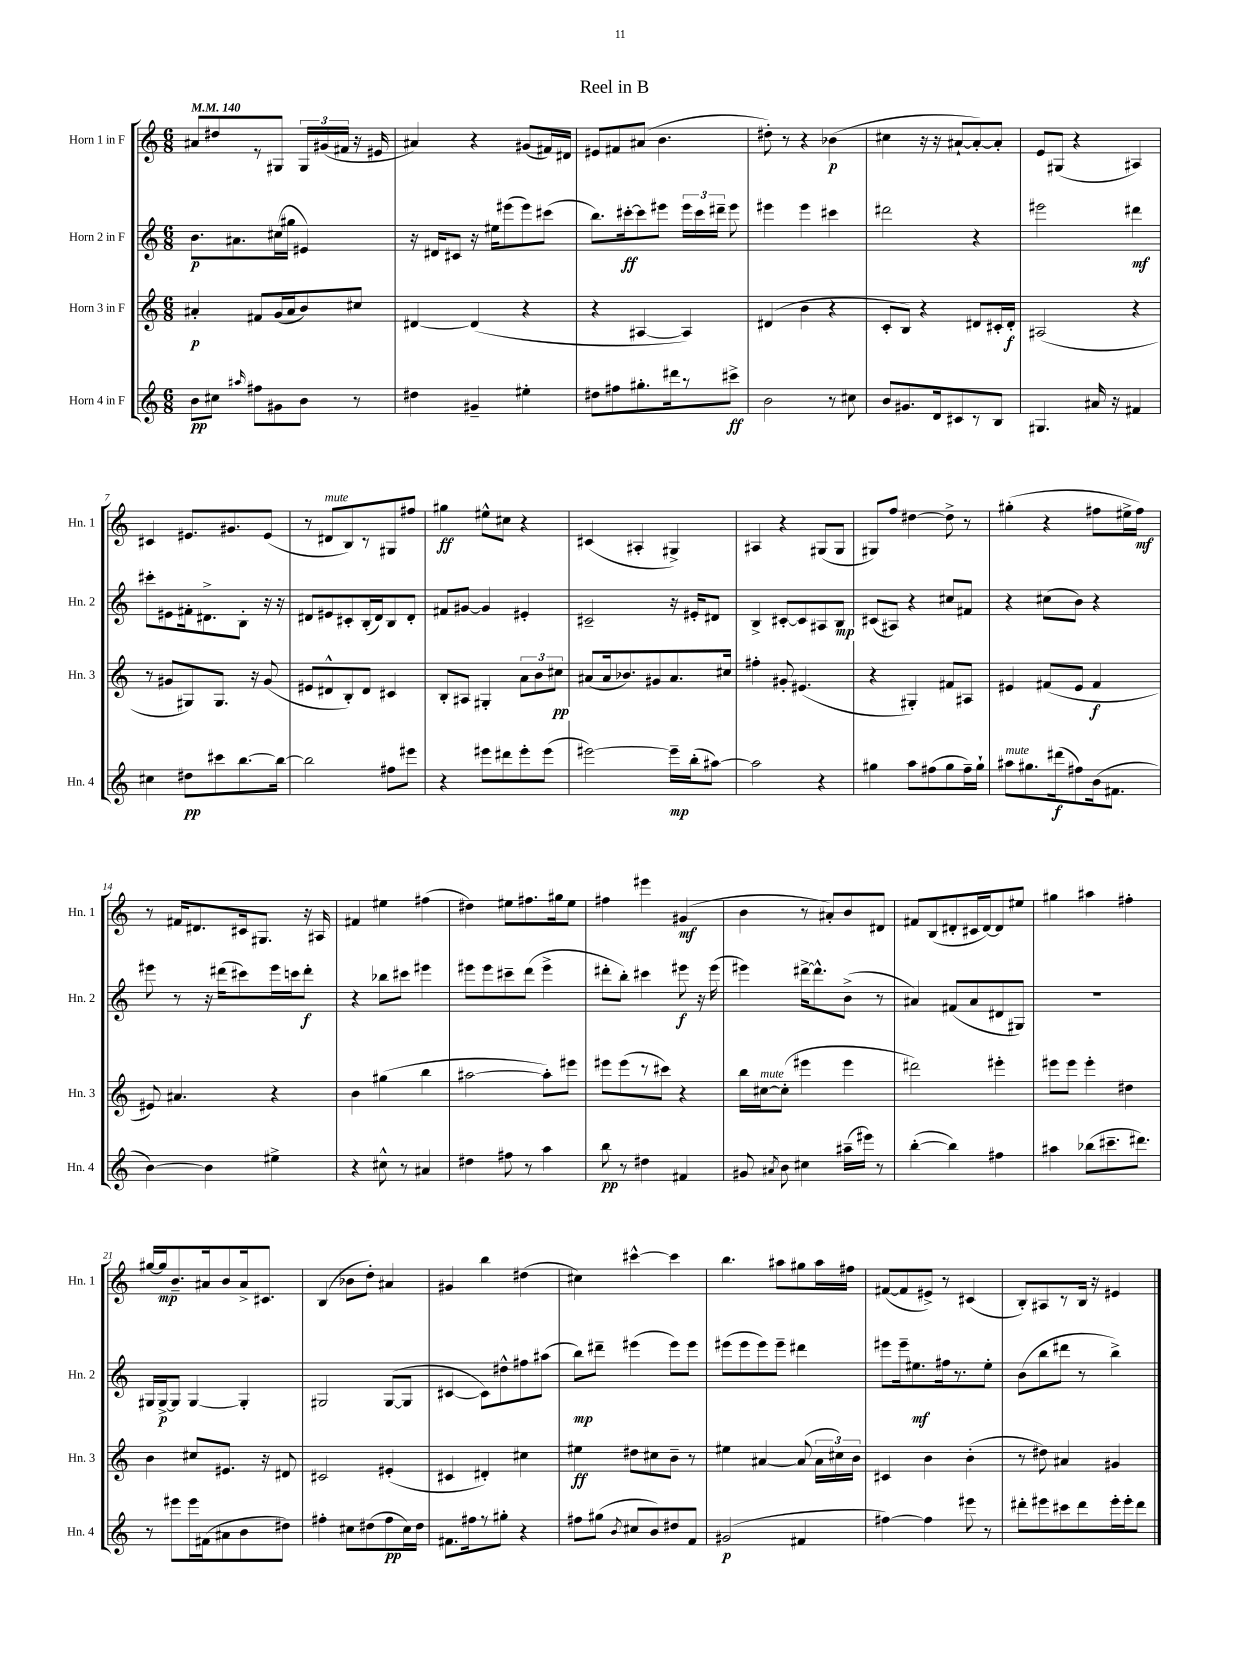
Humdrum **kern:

**kern	**kern	**kern	**kern
*staff4	*staff3	*staff2	*staff1
*clefG2	*clefG2	*clefG2	*clefG2
*k[]	*k[]	*k[]	*k[]
*M6/8	*M6/8	*M6/8	*M6/8
*MM140	*MM140	*MM140	*MM140
8b	4a#'	8.b	8a#
8cc#	.	.	8dd#
.	.	8.a#	.
16qqaa#	.	.	.
8ff#	8f#	.	8r
8g#	(16g	(16cc#	8G#
.	16a#	16gg#	.
8b	8b)	4e#)	24G#
.	.	.	(24g#
.	.	.	24f#
8r	8cc#	.	16r
.	.	.	16e#
=	=	=	=
4dd#	[4d#	16r	4a#)
.	.	16d#	.
.	.	8c#	.
4g#~	(4d#]	16r	4r
.	.	16ee#	.
.	.	(8eee#	.
4ee#'	4r	8eee#)	(8g#
.	.	(8ccc#	16f#)
.	.	.	16d#
=	=	=	=
8dd#	4r	8.bb)	8e#
8ff#	.	.	8f#
.	.	[16ccc#'	.
8.gg#'	[4A#	8ccc#]	(8a#
.	.	8eee#	4.b
16ddd#	.	.	.
8r	4A#])	24eee#	.
.	.	24ccc#	.
.	.	24ddd#~	.
8ccc#^	.	8eee#	.
=	=	=	=
2b	(4d#	4eee#	8dd#')
.	.	.	8r
.	4b	4eee#	4r
8r	4r	4ccc#	(4b-
8cc#	.	.	.
=	=	=	=
8b	8c'	2ddd#	4cc#
8.g#	8B)	.	.
.	4r	.	16r
16d	.	.	16r
8c#	.	.	[8a#`
8r	8d#	4r	8a#'_)
8B	16c#'	.	8a#']
.	16d#'	.	.
=	=	=	=
4.G#	(2A#	2eee#	8e
.	.	.	(8G#
.	.	.	4r
16a#	.	.	.
16r	.	.	.
4f#	4r	4ddd#	4A#)
=	=	=	=
4cc#	8r	8ccc#'	4c#
.	8g#	8e#	.
8dd#	8G#)	16f#'	8.e#
.	.	8.d#^	.
8ccc#	8.G#	.	.
.	.	.	8.g#
[8.bb	.	8B'	.
.	16r	.	.
.	(8g#	16r	(8e#
16bb_	.	16r	.
=	=	=	=
2bb]	8e#	8d#	8r
.	8d#^^	8e#	8d#
.	8B')	8c#'	8B)
.	8d#	(16B'	8r
.	.	16d#)	.
8ff#	4c#	8B	8G#
8eee#	.	8d#'	8ff#
=	=	=	=
4r	8B'	8f#	4gg#
.	8A#	[8g#	.
8eee#	4G#'	4g#]	8ee#^^
8ddd#	.	.	8cc#
8eee#'	12a	4e#'	4r
.	12b	.	.
(8eee#	.	.	.
.	12cc#	.	.
=	=	=	=
[2eee#)	(8a#	2c#~	(4c#
.	16a#	.	.
.	8.b-)	.	.
.	.	.	4A#'
.	8g#	.	.
16eee#~]	8.a#	16r	4G#^)
(16bb'	.	16e#'	.
[8aa#)	.	8d#	.
.	16cc#	.	.
=	=	=	=
2aa#]	4ff#'	4B^	4A#
.	8g#'	[8c#'	4r
.	(4.e#	8c#]	.
4r	.	8A#	(8G#
.	.	8B	8G#
=	=	=	=
4gg#	4r	(8c#	8G#)
.	.	8A#)	8ff
8aa	4G#')	4r	[4dd#
(8ff#	.	.	.
8gg#	8f#	8cc#	8dd#^]
16ff#~)	8A#	8f#	8r
16gg#`	.	.	.
=	=	=	=
8aa#	4e#	4r	(4gg#'
8.gg#	.	.	.
.	(8f#	(8cc#	4r
(16ddd#	.	.	.
8ff#)	8e#	8b)	.
(16b	4f#	4r	8ff#
8.f#	.	.	.
.	.	.	16ee#^
.	.	.	16ff#)
=	=	=	=
[4b)	8e#)	8eee#	8r
.	4.a#	8r	16f#
.	.	.	8.d#
4b]	.	16r	.
.	.	(16ddd#	.
.	.	8ccc#)	16c#
.	.	.	8.G#
4ee#^	4r	16eee#	.
.	.	16ccc	.
.	.	8ddd#'	16r
.	.	.	16A#
=	=	=	=
4r	4b	4r	4f#
8cc#^^	(4gg#	8bb-	4ee#
8r	.	8ccc#	.
4a#	4bb	4eee#	(4ff#
=	=	=	=
4dd#	[2aa#	8eee#	4dd#)
.	.	8eee#	.
8ff#	.	8ccc#~	8ee#
8r	.	(8ddd	8.ff#
4aa	8aa#'])	4eee#^	.
.	.	.	16gg#
.	8eee#	.	8ee#
=	=	=	=
8bb	8eee#	8ddd#'	4ff#
8r	(8eee#	8bb')	.
4dd#	8r	4ccc#	4eee#
.	8ccc#)	.	.
4f#	4r	8eee#	(4g#
.	.	16r	.
.	.	(16eee#	.
=	=	=	=
8g#	16bb	4eee#)	4b
.	[16cc#	.	.
8qa#	.	.	.
8b	(8cc#']	.	.
4cc#	4eee#	[16ddd#^	8r
.	.	8.ddd#^^]	.
.	.	.	8a#')
(16aa#~	4eee#	(8b^	8b
16eee#)	.	.	.
8r	.	8r	8d#
=	=	=	=
([4bb'	2ddd#)	4a#)	8f#
.	.	.	(8B
4bb])	.	(8f#	8d#'
.	.	8a#	16c#
.	.	.	[16d#)
4ff#	4eee#'	8d#	8d#]
.	.	8G#)	8ee#
=	=	=	=
4aa#	8eee#	2.r	4gg#
.	8eee#	.	.
(8bb-	4eee#'	.	4aa#
8.ccc#~	.	.	.
.	4dd#	.	4ff#'
8.ddd#)	.	.	.
=	=	=	=
8r	4b	16G#	[16gg#
.	.	[16G#^	16gg#]
8eee#	.	8G#]	8.b~
16eee#	8cc#	[4G#	.
(16f#	.	.	16a#
8a#	8.e#	.	8b
8b	.	4G#']	16a#^
.	16r	.	8.c#
8dd#)	8d#	.	.
=	=	=	=
4ff#'	2c#	2G#	(4B
8cc#	.	.	8b-
(8dd#	.	.	8dd')
8ff#	(4e#'	([8G#	4a#
16cc#)	.	8G#]	.
16dd#	.	.	.
=	=	=	=
8.f#	4c#	[4c#	4g#
16ff#	.	.	.
8r	4d#')	8c#])	4bb
8gg#'	.	8dd#^^	.
4r	4cc#	8ff#	(4dd#
.	.	(8aa#	.
=	=	=	=
8ff#	4ee#	8bb)	4cc#)
(8gg#	.	8ddd#~	.
8qb	.	.	.
8cc#	8dd#	(4eee#	[4ccc#^^
8b)	8cc#	.	.
8dd#	8b~	8eee#)	4ccc#]
8f	8r	8eee#	.
=	=	=	=
(2g#	4ee#	(8eee#	4.bb
.	.	8eee#	.
.	[4a#	8eee#)	.
.	.	8eee#~	8aa#
4f#	(8a#]	4ddd#	8gg#
.	24a#	.	16aa#
.	24cc#)	.	.
.	.	.	16ff#
.	24b	.	.
=	=	=	=
[4ff#)	4c#	8eee#	([8f#
.	.	16eee#~	8f#]
.	.	8.ee#	.
4ff#]	4b	.	8e#^)
.	.	16ff#	8r
.	.	8.r	.
8eee#	(4b'	.	(4c#
8r	.	8ee#'	.
=	=	=	=
8ddd#'	8r	(8b	8B')
8eee#	8dd#)	8bb	8A#
8ccc#	4a#	8ddd#	8r
8ddd#	.	8r	16B
.	.	.	16r
16eee#'	4g#	4bb^)	4e#
16eee#'	.	.	.
8ddd#	.	.	.
==	==	==	==
*-	*-	*-	*-
